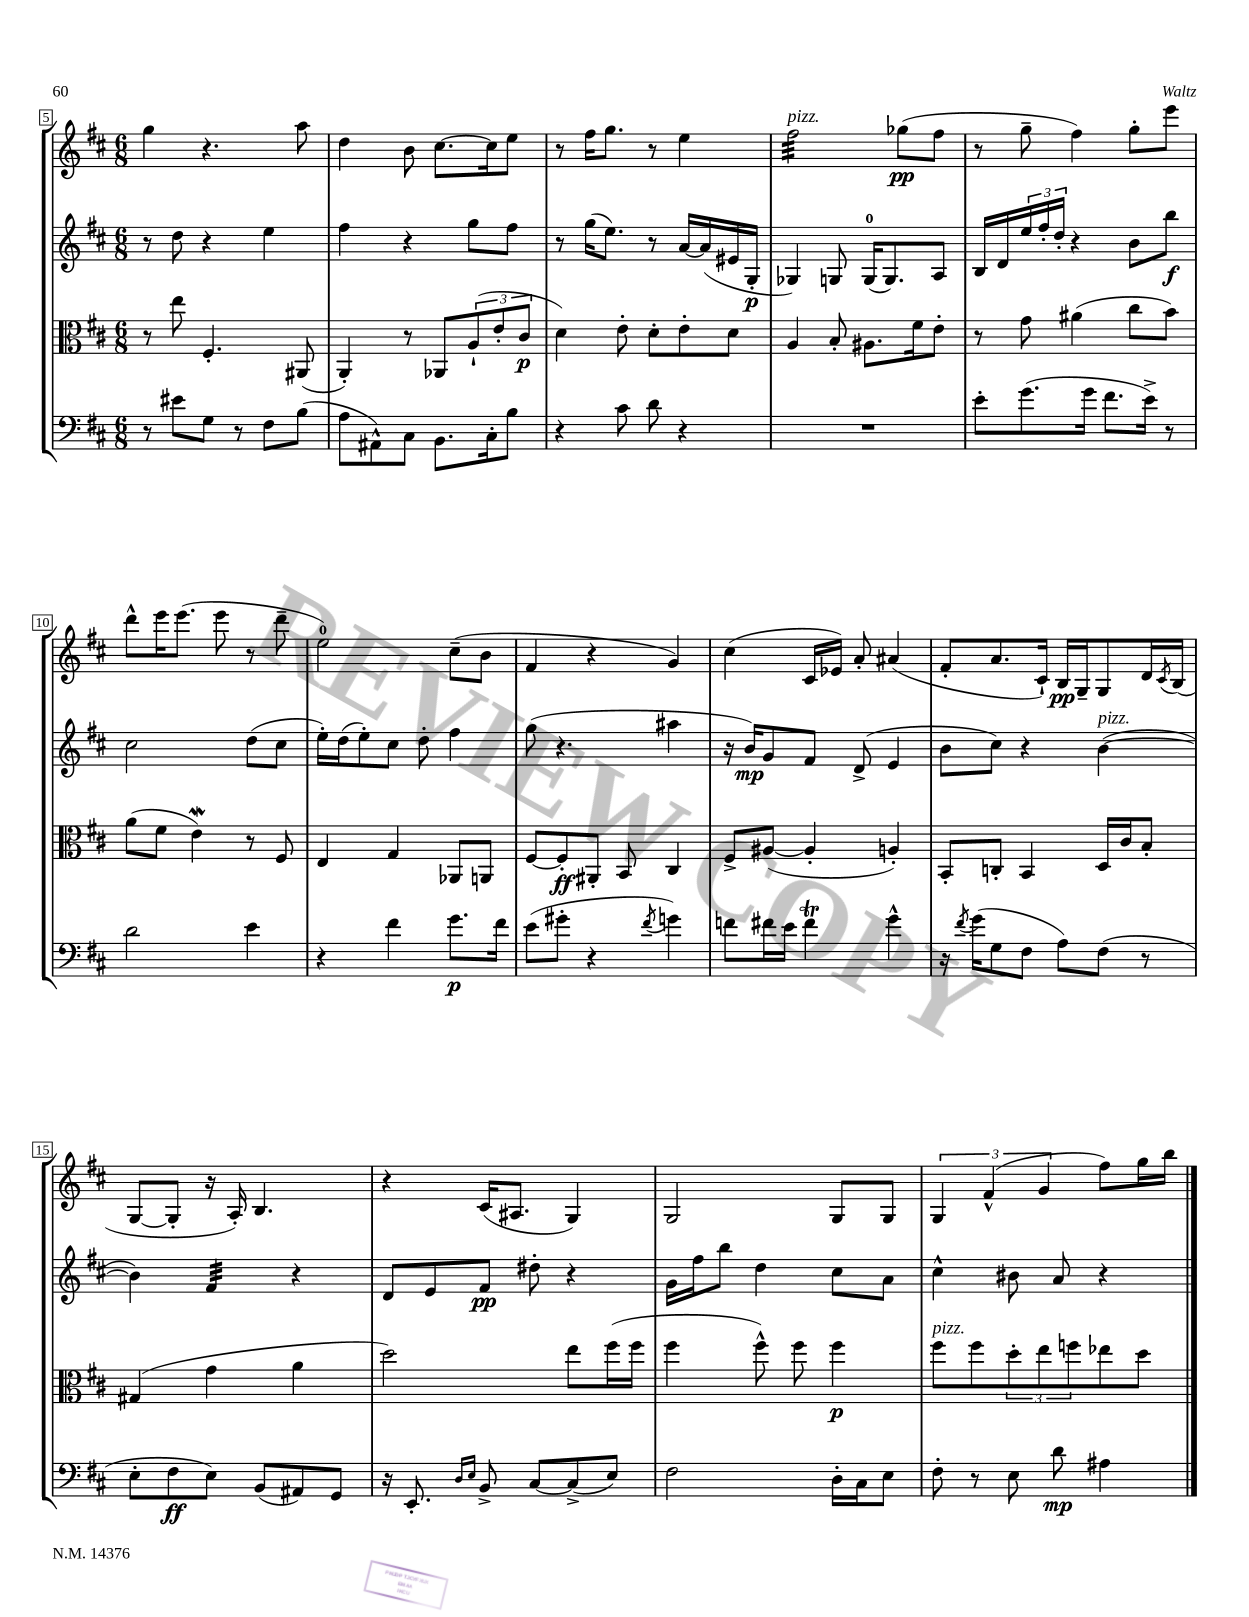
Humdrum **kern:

**kern	**kern	**kern	**kern
*staff4	*staff3	*staff2	*staff1
*clefF4	*clefC3	*clefG2	*clefG2
*k[f#c#]	*k[f#c#]	*k[f#c#]	*k[f#c#]
*M6/8	*M6/8	*M6/8	*M6/8
8r	8r	8r	4gg\
8e#\L	8ee\	8dd\	.
8G\J	4.F#'/	4r	4.r
8r	.	.	.
8F#\L	.	4ee\	.
(8B\J	(8AA#/	.	8aa\
=	=	=	=
8A\L	4AA'/)	4ff#\	4dd\
8AA#^^\)	.	.	.
8C#\J	8r	4r	8b\
8.BB\L	8AA-/L	.	[8.cc#\L
.	(12A`/	8gg\L	.
16C#'\k	.	.	16cc#\]k
.	12e'/	.	.
8B\J	.	8ff#\J	8ee\J
.	12c#/J	.	.
=	=	=	=
4r	4d\)	8r	8r
.	.	(16gg\LK	16ff#\LK
.	.	8.ee\J)	8.gg\J
8c#\	8e'\	.	.
8d\	8d'\L	8r	8r
4r	8e'\	[16a/LL	4ee\
.	.	(16a/]	.
.	8d\J	16e#/	.
.	.	16G'/JJ	.
=	=	=	=
2.r	4A/	4G-/)	2ff#\
.	8B'/	8G/	.
.	8.A#\L	(16G/LK	.
.	.	8.G/)	.
.	.	.	(8gg-\L
.	16f#\k	.	.
.	8e'\J	8A/J	8ff#\J
=	=	=	=
8e'\L	8r	16B/LL	8r
.	.	16d/	.
(8.g\	8g\	24ee/	8gg~\
.	.	24ff#'/	.
.	.	24dd'/JJ	.
.	(4a#\	4r	4ff#\)
16g\Jk	.	.	.
8.f#\L	.	.	.
.	8cc#\L	8b\L	8gg'\L
16e^\Jk)	.	.	.
8r	8b\J)	8bb\J	8eee\J
=	=	=	=
2d\	(8a\L	2cc#\	8ddd^^\L
.	8f#\J	.	16eee\K
.	.	.	(8.eee\J
.	4e\)	.	.
.	.	.	8eee\
4e\	8r	(8dd\L	8r
.	8F#/	8cc#\J	8ddd~\
=	=	=	=
4r	4E/	16ee'\LL)	2ee\)
.	.	(16dd\J	.
.	.	8ee'\)	.
4f#\	4G/	8cc#\J	.
.	.	8dd'\	.
8.g\L	8AA-/L	4ff#\	(8cc#~\L
.	8AA/J	.	8b\J
16f#\Jk	.	.	.
=	=	=	=
(8e\L	[8F#/L	(8gg\	4f#/
8g#'\J	8F#'/]	4.r	.
4r	8AA#'/J	.	4r
.	8BB/	.	.
8qf#/	.	.	.
4g\)	4C#/	4aa#\	4g/)
=	=	=	=
8f\L	8F#^/L	16r	(4cc#\
.	.	16b/LK)	.
16f#\L	([8A#/J	8g/	.
16e\JJ	.	.	.
4f#\	4A#'/]	8f#/J	16c#/LL
.	.	.	16e-/JJ)
.	.	(8d^/	8a'/
4g^^\	4A'/)	4e/	(4a#/
=	=	=	=
16r	8BB'/L	8b\L	8f#'/L
8qf#/	.	.	.
(16g\LK	.	.	.
8G\	8C'/J	8cc#\J)	8.a/
8F#\J	4BB/	4r	.
.	.	.	16c#`/Jk)
8A\L)	.	.	16B/LL
.	.	.	16G~/J
(8F#\J	16D/LL	([4b\	8G/
.	16c#/J	.	.
8r	8B'/J	.	16d/L
.	.	.	8qc#/
.	.	.	(16B/JJ
=	=	=	=
8E'\L	(4G#/	4b\])	[8G/L
8F#\	.	.	8G'/]J
8E\J)	4g\	4f#/	16r
.	.	.	16A'/)
(8BB/L	.	.	4.B/
8AA#/)	4a\	4r	.
8GG/J	.	.	.
=	=	=	=
16r	2dd\)	8d/L	4r
8.EE'/	.	.	.
.	.	8e/	.
16qqD/LL	.	.	.
16qqE/JJ	.	.	.
8BB^/	.	8f#/J	(16c#/LK
.	.	.	8.A#/J
[8C#/L	.	8dd#'\	.
(8C#^/]	8ee\L	4r	4G/)
8E/J)	(16ff#\L	.	.
.	16ff#\JJ	.	.
=	=	=	=
2F#\	4ff#\	16g\LL	2G/
.	.	16ff#\J	.
.	.	8bb\J	.
.	8ff#^^\)	4dd\	.
.	8ff#\	.	.
16D'\LL	4ff#\	8cc#\L	8G/L
16C#\J	.	.	.
8E\J	.	8a\J	8G/J
=	=	=	=
8F#'\	8ff#\L	4cc#^^\	6G/
8r	8ff#\	.	.
.	.	.	(6f#^^/
8E\	12dd'\	8b#\	.
.	12ee\	.	6g/
8d\	.	8a/	.
.	12ff\	.	.
4A#\	8ee-\	4r	8ff#\L)
.	8dd\J	.	16gg\L
.	.	.	16bb\JJ
==	==	==	==
*-	*-	*-	*-
